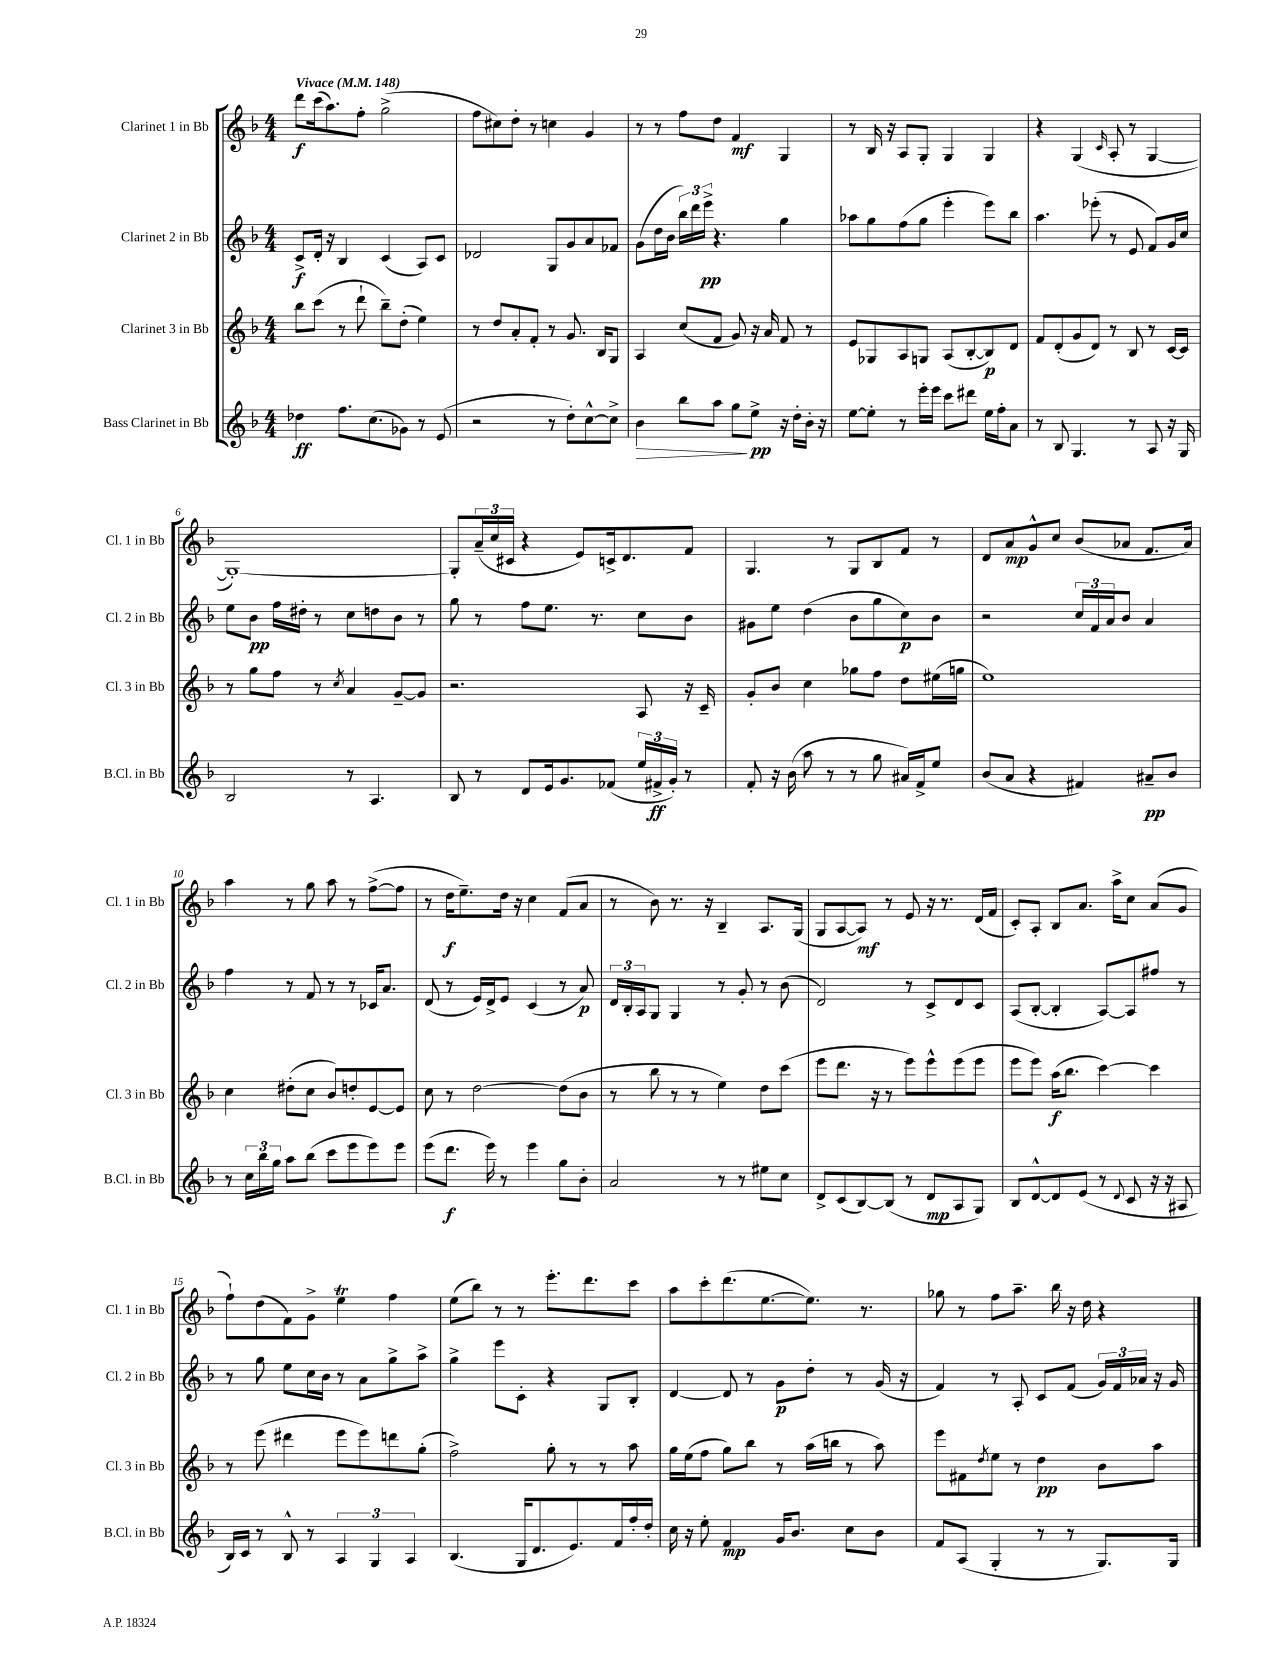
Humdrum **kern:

**kern	**dynam	**kern	**dynam	**kern	**dynam	**kern	**dynam
*part4	*part4	*part3	*part3	*part2	*part2	*part1	*part1
*staff4	*staff4	*staff3	*staff3	*staff2	*staff2	*staff1	*staff1
*I"Bass Clarinet in Bb	*	*I"Clarinet 3 in Bb	*	*I"Clarinet 2 in Bb	*	*I"Clarinet 1 in Bb	*
*I'B.Cl. in Bb	*	*I'Cl. 3 in Bb	*	*I'Cl. 2 in Bb	*	*I'Cl. 1 in Bb	*
*clefG2	*	*clefG2	*	*clefG2	*	*clefG2	*
*k[b-]	*	*k[b-]	*	*k[b-]	*	*k[b-]	*
*M4/4	*	*M4/4	*	*M4/4	*	*M4/4	*
*MM148	*	*MM148	*	*MM148	*	*MM148	*
=1	=1	=1	=1	=1	=1	=1	=1
!	!	!	!	!	!	!LO:TX:a:B:t=Vivace	!
4dd-X\	ff	8bb-\L	.	8c^/L	f	8ddd\L	f
.	.	(8ccc\J	.	16d'/Jk	.	(16ccc\k	.
.	.	.	.	16r	.	8.aa\)	.
8.ff\L	.	8r	.	4B-/	.	.	.
.	.	8ddd`\	.	.	.	8ff'\J	.
(8.cc\	.	.	.	.	.	.	.
.	.	8bb-~\L)	.	(4c/	.	(2gg^\	.
8g-X\J)	.	(8dd'\J	.	.	.	.	.
8r	.	4ee\)	.	8A/L)	.	.	.
(8e/	.	.	.	8c/J	.	.	.
=2	=2	=2	=2	=2	=2	=2	=2
2r	.	8r	.	2d-X/	.	8ff\L	.
.	.	8dd/L	.	.	.	8cc#X\)	.
.	.	8a'/	.	.	.	8dd'\J	.
.	.	8f'/J	.	.	.	8r	.
8r	.	8r	.	8G/L	.	4ccn\	.
8dd'\L)	.	8.g/	.	8g/	.	.	.
[8cc^^\	.	.	.	8a/	.	4g/	.
.	.	16B-/KL	.	.	.	.	.
8cc^\J]	.	8G/J	.	8f-X/J	.	.	.
=3	=3	=3	=3	=3	=3	=3	=3
!	!LO:HP:b	!	!	!	!	!	!
4b-\	>	4A/	.	(8g\L	.	8r	.
.	.	.	.	16dd\L	.	8r	.
.	.	.	.	16b-\JJ	.	.	.
8bb-\L	.	(8cc/L	.	24bb-\LL)	.	8ff\L	.
.	.	.	.	24ddd\	.	.	.
.	.	.	.	24eee^\JJ	pp	.	.
8aa\J	.	8f/J	.	4.r	.	8dd\J	.
8gg\L	.	8g/)	.	.	.	4f/	mf
8ee^\J	] pp	16r	.	.	.	.	.
.	.	16a/	.	.	.	.	.
16r	.	8f/	.	4gg\	.	4G/	.
16dd'\LL	.	.	.	.	.	.	.
16b-'\JJ	.	8r	.	.	.	.	.
16r	.	.	.	.	.	.	.
=4	=4	=4	=4	=4	=4	=4	=4
[8ee\L	.	8e/L	.	8aa-X\L	.	8r	.
8ee'\J]	.	8G-X/	.	8gg\	.	16B-/	.
.	.	.	.	.	.	16r	.
8r	.	8A/	.	(8ff\	.	8A/L	.
16eee'\LL	.	8Gn/J	.	8gg\J	.	8G'/J	.
16eee\JJ	.	.	.	.	.	.	.
8ccc\L	.	(8A/L	.	4eee'\	.	4G/	.
8ddd#X\J	.	[8B-'/	.	.	.	.	.
16ee\LL	.	8B-/])	p	8eee\L)	.	4G/	.
16ff'\J	.	.	.	.	.	.	.
8a\J	.	8d/J	.	8bb-\J	.	.	.
=5	=5	=5	=5	=5	=5	=5	=5
8r	.	8f/L	.	4.aa\	.	4r	.
8B-/	.	(8d'/	.	.	.	.	.
4.G/	.	8g/	.	.	.	(4G/	.
.	.	8d/J)	.	(8eee-X'\	.	.	.
.	.	.	.	.	.	16qqc/	.
.	.	8r	.	8r	.	8A'/	.
8r	.	8B-/	.	8e/	.	8r	.
8A/	.	8r	.	8f/L)	.	[4G/	.
16r	.	[16c/LL	.	16g/L	.	.	.
16G/	.	16c/JJ]	.	16cc/JJ	.	.	.
!!LO:LB:g=z
=6	=6	=6	=6	=6	=6	=6	=6
2B-/	.	8r	.	8ee\L	.	1G'_)	.
.	.	8gg\L	.	8b-\J	pp	.	.
.	.	8ff\J	.	16ff\LL	.	.	.
.	.	.	.	16dd#X'\JJ	.	.	.
.	.	8r	.	8r	.	.	.
.	.	8qcc/	.	.	.	.	.
8r	.	4a/	.	8cc\L	.	.	.
4.A/	.	.	.	8ddn\	.	.	.
.	.	[8g~/L	.	8b-\J	.	.	.
.	.	8g/J]	.	8r	.	.	.
=7	=7	=7	=7	=7	=7	=7	=7
8B-/	.	2.r	.	8gg\	.	8G'/L]	.
8r	.	.	.	8r	.	(24a~/L	.
.	.	.	.	.	.	24cc/	.
.	.	.	.	.	.	24c#X/JJ	.
8d/L	.	.	.	8ff\L	.	4r	.
16e/k	.	.	.	8.ee\J	.	.	.
8.g/	.	.	.	.	.	.	.
.	.	.	.	.	.	8e/L)	.
.	.	.	.	8.r	.	.	.
(8f-X/J	.	.	.	.	.	16cn^/k	.
.	.	.	.	.	.	8.d/	.
24ee/LL	.	8A/	.	8cc\L	.	.	.
24f#X^/	ff	.	.	.	.	.	.
24g'/JJ)	.	.	.	.	.	.	.
8r	.	16r	.	8b-\J	.	8f/J	.
.	.	16c~/	.	.	.	.	.
=8	=8	=8	=8	=8	=8	=8	=8
8f'/	.	8g'/L	.	8g#X\L	.	4.G/	.
16r	.	8b-/J	.	8ee\J	.	.	.
(16b-\	.	.	.	.	.	.	.
8aa\	.	4cc\	.	(4dd\	.	.	.
8r	.	.	.	.	.	8r	.
8r	.	8gg-X\L	.	8b-\L	.	8G/L	.
8gg\	.	8ff\J	.	8gg\	.	8B-/	.
16a#X/LL)	.	8dd\L	.	8cc\)	p	8f/J	.
16f^/J	.	.	.	.	.	.	.
8ee/J	.	(16ee#X\L	.	8b-\J	.	8r	.
.	.	16ggn\JJ	.	.	.	.	.
=9	=9	=9	=9	=9	=9	=9	=9
(8b-/L	.	1ee)	.	2r	.	8d/L	.
8a/J	.	.	.	.	.	8a/	mp
4r	.	.	.	.	.	8g^^/	.
.	.	.	.	.	.	8cc/J	.
4f#X/)	.	.	.	24cc/LL	.	(8b-/L	.
.	.	.	.	24f/	.	.	.
.	.	.	.	24a/J	.	.	.
.	.	.	.	8b-/J	.	8a-X/J	.
8a#X~/L	pp	.	.	4a/	.	8.f/L	.
8b-/J	.	.	.	.	.	.	.
.	.	.	.	.	.	16a-/Jk)	.
!!LO:LB:g=z
=10	=10	=10	=10	=10	=10	=10	=10
8r	.	4cc\	.	4ff\	.	4aa\	.
24cc\LL	.	.	.	.	.	.	.
24bb-\	.	.	.	.	.	.	.
24gg\JJ	.	.	.	.	.	.	.
8aa\L	.	(8dd#X'\L	.	8r	.	8r	.
(8bb-\J	.	8cc\J	.	8f/	.	8gg\	.
8ccc\L	.	8b-/L)	.	8r	.	8aa\	.
8eee\	.	8ddn'/	.	8r	.	8r	.
8eee\)	.	[8e/	.	16c-X/KL	.	([8ff^\L	.
.	.	.	.	8.a/J	.	.	.
8eee\J	.	8e/J]	.	.	.	8ff\J]	.
=11	=11	=11	=11	=11	=11	=11	=11
(8eee\L	.	8cc\	.	(8d/	.	8r	.
8.ddd\J	f	8r	.	8r	.	16dd\KL	f
.	.	.	.	.	.	8.ee~\)	.
.	.	[2dd\	.	16e/LL)	.	.	.
16eee\)	.	.	.	16d^/J	.	.	.
8r	.	.	.	8e/J	.	16dd\Jk	.
.	.	.	.	.	.	16r	.
4eee\	.	.	.	(4c/	.	4cc\	.
8gg\L	.	(8dd\L]	.	8r	.	(8f/L	.
8b-'\J	.	8b-\J	.	8a/)	p	8a/J	.
=12	=12	=12	=12	=12	=12	=12	=12
2a/	.	8r	.	24d/LL	.	8r	.
.	.	.	.	24B-'/	.	.	.
.	.	.	.	24A/J	.	.	.
.	.	8bb-\	.	8G/J	.	8b-\)	.
.	.	8r	.	4G/	.	8.r	.
.	.	8r	.	.	.	.	.
.	.	.	.	.	.	16r	.
8r	.	4ee\)	.	8r	.	4B-~/	.
8r	.	.	.	8g'/	.	.	.
8ee#X\L	.	8dd\L	.	8r	.	8.A/L	.
8cc\J	.	(8ccc\J	.	(8b-\	.	.	.
.	.	.	.	.	.	(16G/Jk	.
=13	=13	=13	=13	=13	=13	=13	=13
8d^/L	.	8eee\L	.	2d/)	.	8G/L	.
(8c/	.	8.ddd\J	.	.	.	[8A/	.
[8B-/)	.	.	.	.	.	8A/J])	mf
.	.	16r	.	.	.	.	.
(8B-/J]	.	8r	.	.	.	8r	.
8r	.	8eee\L)	.	8r	.	8e/	.
8d/L	mp	8eee^^\	.	8c^/L	.	16r	.
.	.	.	.	.	.	8.r	.
8A/	.	(8eee\	.	8d/	.	.	.
8G/J)	.	8eee\J	.	8c/J	.	(16d/LL	.
.	.	.	.	.	.	16f/JJ	.
=14	=14	=14	=14	=14	=14	=14	=14
8B-/L	.	8eee\L	.	(8A/L	.	8c'/L)	.
[8d^^/	.	8eee\J)	.	[8B-'/J	.	8A'/J	.
8d/]	.	(16aa\KL	f	4B-'/]	.	8B-/L	.
.	.	8.bb-\J	.	.	.	.	.
(8e/J	.	.	.	.	.	8.a/J	.
8r	.	[4ccc\)	.	[8A/L)	.	.	.
.	.	.	.	.	.	16aa^\KL	.
8qqd/	.	.	.	.	.	.	.
8c/	.	.	.	8A/]	.	8cc\J	.
16r	.	4ccc\]	.	8ff#X/J	.	(8a/L	.
16r	.	.	.	.	.	.	.
8A#X/	.	.	.	8r	.	8g/J	.
!!LO:LB:g=z
=15	=15	=15	=15	=15	=15	=15	=15
16B-/LL)	.	8r	.	8r	.	8ff`\L)	.
16c/JJ	.	.	.	.	.	.	.
8r	.	(8eee\	.	8gg\	.	(8dd\	.
8B-^^/	.	4ddd#X\	.	8ee\L	.	8f\)	.
8r	.	.	.	16cc\L	.	8g^\J	.
.	.	.	.	16b-\JJ	.	.	.
6A/	.	8eee\L	.	8r	.	4eet\	.
.	.	8eee\)	.	8a\L	.	.	.
6G/	.	.	.	.	.	.	.
.	.	8dddn\	.	8gg^\	.	4ff\	.
6A/	.	.	.	.	.	.	.
.	.	(8gg'\J	.	8aa^\J	.	.	.
=16	=16	=16	=16	=16	=16	=16	=16
(4.B-/	.	2ff^\)	.	4gg^\	.	(8ee\L	.
.	.	.	.	.	.	8bb-\J)	.
.	.	.	.	8eee\L	.	8r	.
16G/KL	.	.	.	8c'\J	.	8r	.
8.d/	.	.	.	.	.	.	.
.	.	8gg'\	.	4r	.	8.eee'\L	.
8.e/)	.	8r	.	.	.	.	.
.	.	.	.	.	.	8.ddd\	.
.	.	8r	.	8G/L	.	.	.
16f/L	.	.	.	.	.	.	.
16ff'/	.	8aa\	.	8B-'/J	.	8ccc\J	.
16dd'/JJ	.	.	.	.	.	.	.
=17	=17	=17	=17	=17	=17	=17	=17
16cc\	.	16gg\LL	.	[4d/	.	8aa\L	.
16r	.	(16ee\J	.	.	.	.	.
8ee'\	.	8ff\J	.	.	.	8ccc'\	.
4f/	mp	8gg\L)	.	8d/]	.	(8.ddd\	.
.	.	8bb-\J	.	8r	.	.	.
.	.	.	.	.	.	[8.ee\	.
16g/KL	.	8r	.	8g\L	p	.	.
8.b-/J	.	.	.	.	.	.	.
.	.	(16aa\LL	.	8dd'\J	.	8.ee\J])	.
.	.	16bbn\JJ	.	.	.	.	.
8cc\L	.	8r	.	8r	.	.	.
.	.	.	.	.	.	8.r	.
8b-\J	.	8aa\)	.	(16g/	.	.	.
.	.	.	.	16r	.	.	.
=18	=18	=18	=18	=18	=18	=18	=18
8f/L	.	8eee\L	.	4f/)	.	8gg-X\	.
(8A/J	.	8f#X\	.	.	.	8r	.
.	.	8qdd/	.	.	.	.	.
4G'/	.	8ee\J	.	8r	.	8ff\L	.
.	.	8r	.	8A'/	.	8.aa~\J	.
8r	.	4dd\	pp	8c/L	.	.	.
.	.	.	.	.	.	16bb-\	.
8r	.	.	.	(8f/J	.	16r	.
.	.	.	.	.	.	16dd\	.
8.G/L)	.	8b-\L	.	24g/LL)	.	4r	.
.	.	.	.	24f/	.	.	.
.	.	.	.	24a-X/JJ	.	.	.
.	.	8aa\J	.	16r	.	.	.
16G/Jk	.	.	.	16g/	.	.	.
==	==	==	==	==	==	==	==
*-	*-	*-	*-	*-	*-	*-	*-
